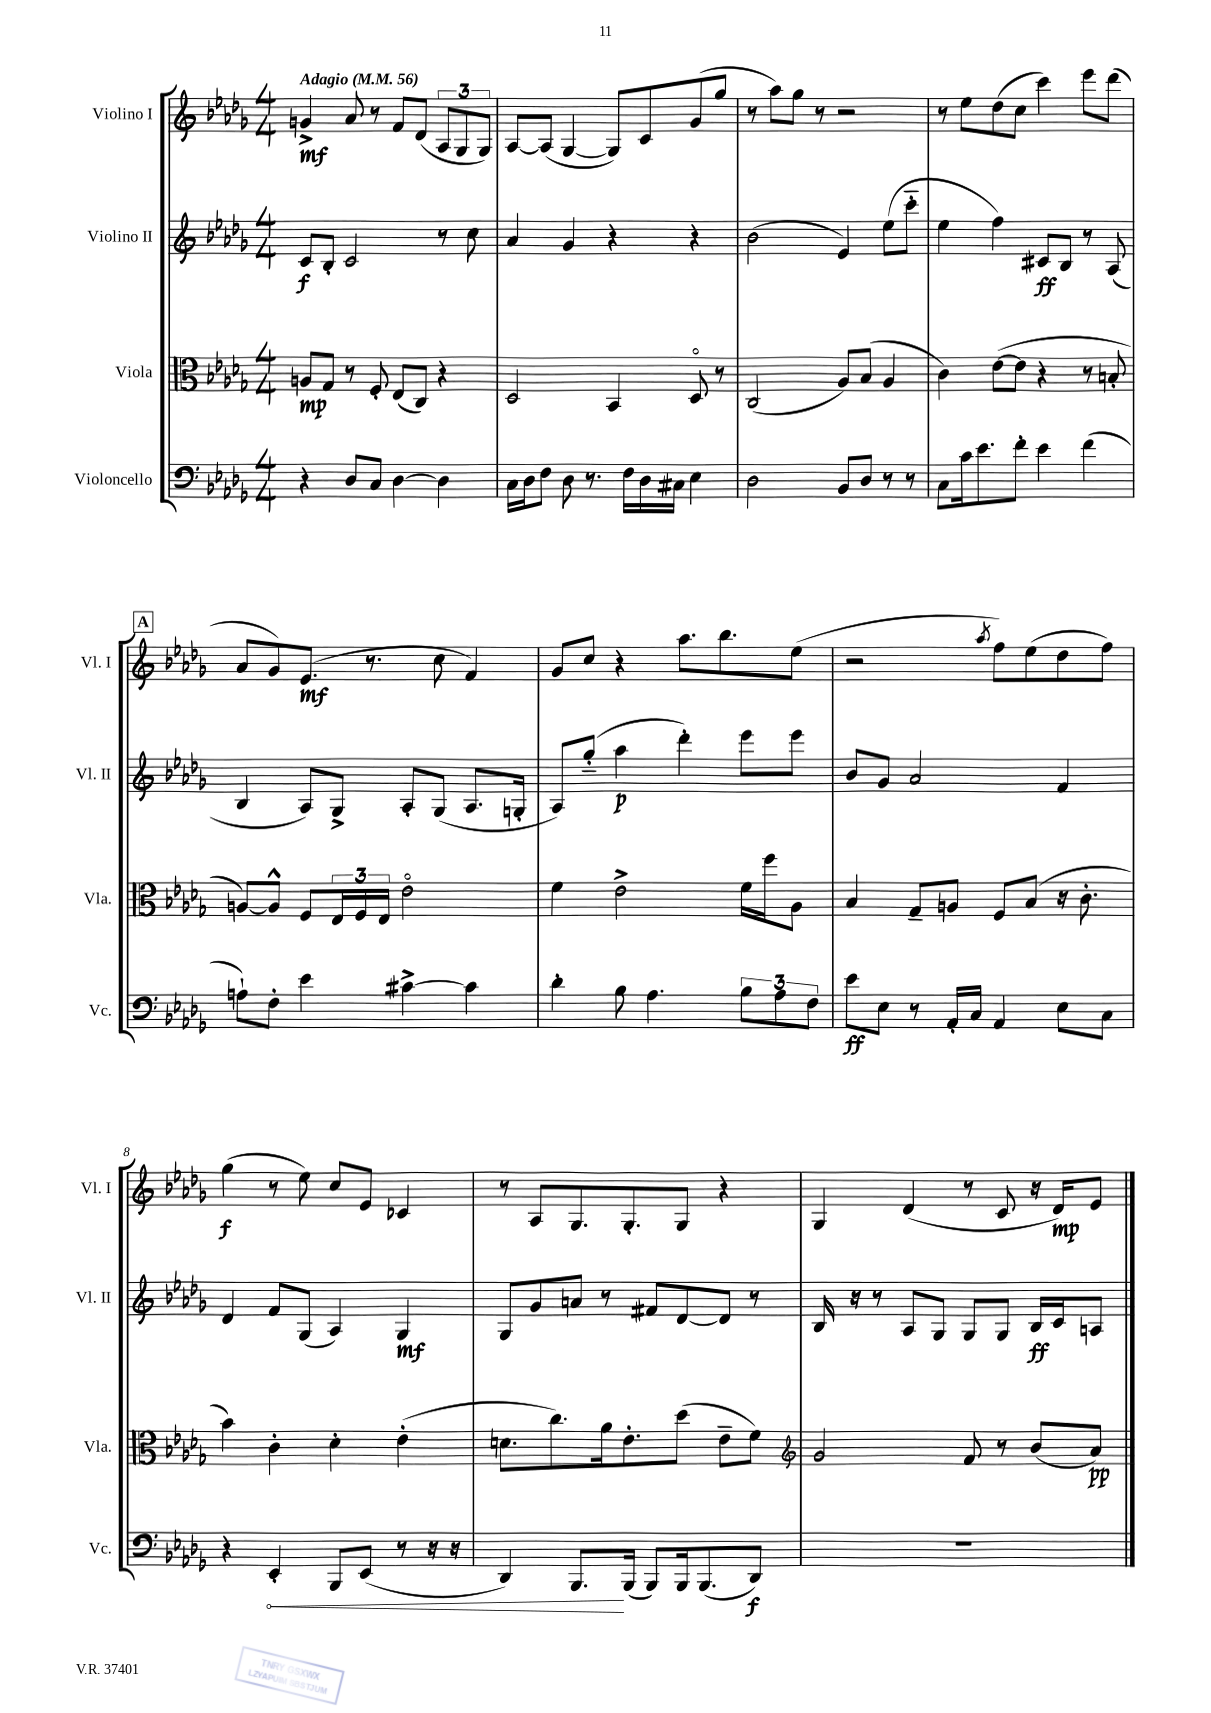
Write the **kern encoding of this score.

**kern	**dynam	**kern	**dynam	**kern	**dynam	**kern	**dynam
*part4	*part4	*part3	*part3	*part2	*part2	*part1	*part1
*staff4	*staff4	*staff3	*staff3	*staff2	*staff2	*staff1	*staff1
*I"Violoncello	*	*I"Viola	*	*I"Violino II	*	*I"Violino I	*
*I'Vc.	*	*I'Vla.	*	*I'Vl. II	*	*I'Vl. I	*
*clefF4	*	*clefC3	*	*clefG2	*	*clefG2	*
*k[b-e-a-d-g-]	*	*k[b-e-a-d-g-]	*	*k[b-e-a-d-g-]	*	*k[b-e-a-d-g-]	*
*M4/4	*	*M4/4	*	*M4/4	*	*M4/4	*
*MM56	*	*MM56	*	*MM56	*	*MM56	*
=1	=1	=1	=1	=1	=1	=1	=1
!	!	!	!	!	!	!LO:TX:a:B:t=Adagio	!
4r	.	8An/L	mp	8c/L	f	4gn^/	mf
.	.	8G-/J	.	8B-'/J	.	.	.
8D-/L	.	8r	.	2c/	.	8a-/	.
8C/J	.	8F'/	.	.	.	8r	.
[4D-\	.	(8E-/L	.	.	.	8f/L	.
.	.	8C/J)	.	.	.	(8d-/J	.
4D-\]	.	4r	.	8r	.	12A-/L	.
.	.	.	.	.	.	12G-/	.
.	.	.	.	8cc\	.	.	.
.	.	.	.	.	.	12G-/J)	.
=2	=2	=2	=2	=2	=2	=2	=2
16C\LL	.	2D-/	.	4a-/	.	[8A-/L	.
16D-\J	.	.	.	.	.	.	.
8F\J	.	.	.	.	.	(8A-/J]	.
8D-\	.	.	.	4g-/	.	[4G-/	.
8.r	.	.	.	.	.	.	.
.	.	4BB-/	.	4r	.	8G-/L])	.
16F\LL	.	.	.	.	.	.	.
16D-\	.	.	.	.	.	8c/	.
16C#X\JJ	.	.	.	.	.	.	.
4E-\	.	8D-/	.	4r	.	(8g-/	.
.	.	8r	.	.	.	8gg-/J	.
=3	=3	=3	=3	=3	=3	=3	=3
2D-\	.	(2C/	.	(2b-\	.	8r	.
.	.	.	.	.	.	8aa-\L)	.
.	.	.	.	.	.	8gg-\J	.
.	.	.	.	.	.	8r	.
8BB-/L	.	8A-/L)	.	4e-/)	.	2r	.
8D-/J	.	(8B-/J	.	.	.	.	.
8r	.	4A-/	.	(8ee-\L	.	.	.
8r	.	.	.	8ccc\J	.	.	.
=4	=4	=4	=4	=4	=4	=4	=4
8C\L	.	4c\)	.	4ee-\	.	8r	.
16c\k	.	.	.	.	.	8ee-\L	.
8.e-\	.	.	.	.	.	.	.
.	.	([8e-\L	.	4ff\)	.	(8dd-\	.
8f'\J	.	8e-\J]	.	.	.	8cc\J	.
4e-\	.	4r	.	8c#X/L	ff	4ccc\)	.
.	.	.	.	8B-/J	.	.	.
(4f\	.	8r	.	8r	.	8eee-\L	.
.	.	8Bn'/	.	(8A-/	.	(8ddd-\J	.
!!LO:LB:g=z
!!LO:REH:place=s1:t=A
=5	=5	=5	=5	=5	=5	=5	=5
8An`\L)	.	[8An/L)	.	4B-/	.	8a-/L	.
8F'\J	.	8A^^/J]	.	.	.	8g-/)	.
4e-\	.	8F/L	.	8A-/L)	.	(8.e-/J	mf
.	.	24E-/L	.	8G-^/J	.	.	.
.	.	24F/	.	.	.	.	.
.	.	.	.	.	.	8.r	.
.	.	24E-/JJ	.	.	.	.	.
[4c#X^\	.	2e-\	.	8A-'/L	.	.	.
.	.	.	.	(8G-/J	.	8cc\	.
4c#\]	.	.	.	8.A-/L	.	4f/)	.
.	.	.	.	16Gn'/Jk	.	.	.
=6	=6	=6	=6	=6	=6	=6	=6
4d-'\	.	4f\	.	8A-/L)	.	8g-/L	.
.	.	.	.	(8gg-/J	.	8cc/J	.
8B-\	.	2e-^\	.	4aa-\	p	4r	.
4.A-\	.	.	.	.	.	.	.
.	.	.	.	4ddd-'\)	.	8.aa-\L	.
.	.	.	.	.	.	8.bb-\	.
12B-\L	.	16f\LL	.	8eee-\L	.	.	.
.	.	16ff\J	.	.	.	.	.
12A-\	.	.	.	.	.	.	.
.	.	8A-\J	.	8eee-\J	.	(8ee-\J	.
12F\J	.	.	.	.	.	.	.
=7	=7	=7	=7	=7	=7	=7	=7
8e-\L	ff	4B-/	.	8b-/L	.	2r	.
8E-\J	.	.	.	8g-/J	.	.	.
8r	.	8G-~/L	.	2a-/	.	.	.
16AA-'/LL	.	8An/J	.	.	.	.	.
16C/JJ	.	.	.	.	.	.	.
.	.	.	.	.	.	8qaa-/	.
4AA-/	.	8F/L	.	.	.	8ff\L)	.
.	.	(8B-/J	.	.	.	(8ee-\	.
8E-\L	.	16r	.	4f/	.	8dd-\	.
.	.	8.c'\	.	.	.	.	.
8C\J	.	.	.	.	.	8ff\J)	.
!!LO:LB:g=z
=8	=8	=8	=8	=8	=8	=8	=8
4r	.	4b-\)	.	4d-/	.	(4gg-\	f
!	!LO:HP:b	!	!	!	!	!	!
4EE-'/	<	4c'\	.	8f/L	.	8r	.
.	.	.	.	(8G-/J	.	8ee-\)	.
8BBB-/L	.	4d-'\	.	4A-/)	.	8cc/L	.
(8EE-/J	.	.	.	.	.	8e-/J	.
8r	.	(4e-'\	.	4G-/	mf	4c-X/	.
16r	.	.	.	.	.	.	.
16r	.	.	.	.	.	.	.
=9	=9	=9	=9	=9	=9	=9	=9
4DD-/)	.	8.dn\L	.	8G-/L	.	8r	.
.	.	.	.	8g-/	.	8A-/L	.
.	.	8.cc\)	.	.	.	.	.
8.BBB-/L	.	.	.	8an/J	.	8.G-/	.
.	.	16a-\k	.	8r	.	.	.
(16BBB-/Jk	[	8.e-'\	.	.	.	8.G-'/	.
8BBB-/L)	.	.	.	8f#X/L	.	.	.
16BBB-/k	.	(8dd-\J	.	[8d-/	.	8G-/J	.
(8.BBB-/	.	.	.	.	.	.	.
.	.	8e-~\L	.	8d-/J]	.	4r	.
8DD-/J)	f	8f\J)	.	8r	.	.	.
=10	=10	=10	=10	=10	=10	=10	=10
*	*	*clefG2	*	*	*	*	*
1r	.	2g-/	.	16B-/	.	4G-/	.
.	.	.	.	16r	.	.	.
.	.	.	.	8r	.	.	.
.	.	.	.	8A-/L	.	(4d-/	.
.	.	.	.	8G-/J	.	.	.
.	.	8f/	.	8G-/L	.	8r	.
.	.	8r	.	8G-/J	.	8c/	.
.	.	(8b-/L	.	16B-/LL	ff	16r	.
.	.	.	.	16c/J	.	16d-/KL)	mp
.	.	8a-/J)	pp	8An/J	.	8e-/J	.
==	==	==	==	==	==	==	==
*-	*-	*-	*-	*-	*-	*-	*-
